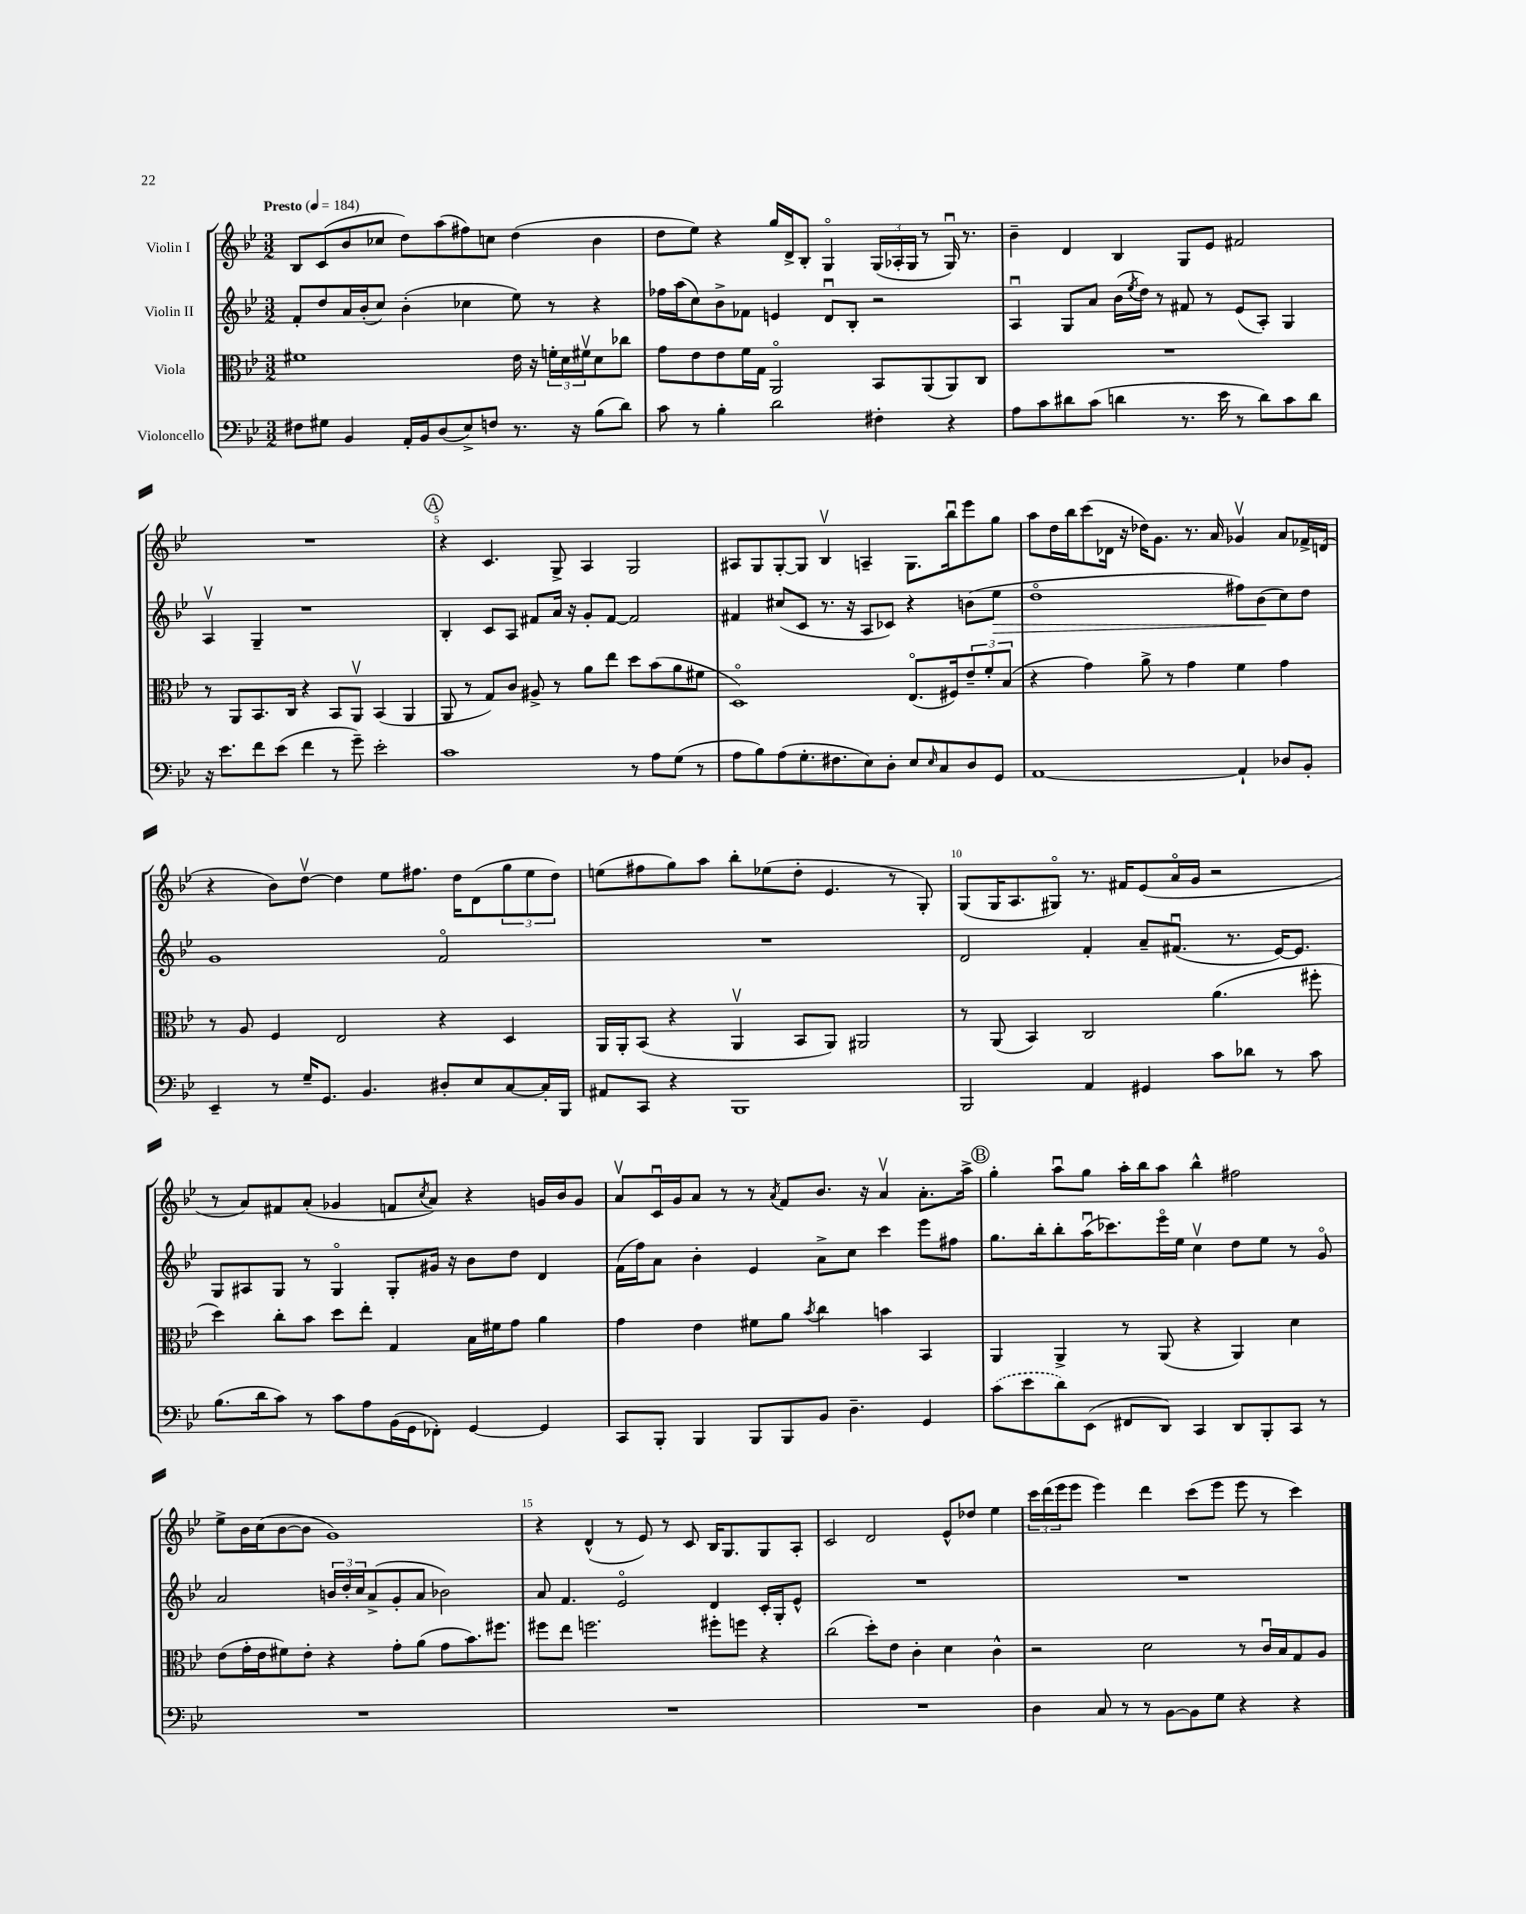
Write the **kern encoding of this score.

**kern	**kern	**kern	**kern
*staff4	*staff3	*staff2	*staff1
*clefF4	*clefC3	*clefG2	*clefG2
*k[b-e-]	*k[b-e-]	*k[b-e-]	*k[b-e-]
*M3/2	*M3/2	*M3/2	*M3/2
*MM184	*MM184	*MM184	*MM184
8F#	1f#	8f'	8B-
8G#	.	8dd	(8c
4BB-	.	16a	8b-
.	.	(16b-'	.
.	.	8cc)	8cc-
16AA'	.	(4b-'	8dd)
16BB-	.	.	.
(8D	.	.	(8aa
8E-^)	.	4cc-	8ff#)
8F	.	.	8cc
8.r	16e-	8ee-)	(4dd
.	16r	.	.
.	24f'	8r	.
.	24d	.	.
16r	.	.	.
.	24f#v	.	.
(8B-	8d	4r	4b-
8d)	8cc-	.	.
=	=	=	=
8c	8g	16ff-	8dd
.	.	(16aa	.
8r	8e-	8cc)	8ee-)
4B-'	8e-	8b-^	4r
.	16f	8f-	.
.	16G	.	.
2d	2AAo	4e	16gg
.	.	.	16d^
.	.	.	8B-'
.	.	8du	4Go
.	.	8B-'	.
4F#'	8BB-	2r	(24G
.	.	.	24A-'
.	.	.	24G
.	(8AA	.	8r
4r	8AA)	.	16Gu)
.	.	.	8.r
.	8C	.	.
=	=	=	=
8A	1.r	4Au	4b-~
8c	.	.	.
8d#	.	8G	4d
(8c	.	8a	.
4d	.	(16b-	4B-
.	.	8qee-	.
.	.	16dd)	.
.	.	8r	.
8.r	.	8f#	8G
.	.	8r	8e-
16e-	.	.	.
8r	.	(8e-	2f#
8d)	.	8A')	.
8c	.	4G	.
8d	.	.	.
=	=	=	=
16r	8r	4Av	1.r
8.e-	.	.	.
.	8AA	.	.
8f	8.BB-	4G~	.
(8e-	.	.	.
.	16C	.	.
4f	4r	1r	.
8r	8BB-	.	.
8g~)	8AAv	.	.
2e-'	(4BB-	.	.
.	4AA	.	.
=	=	=	=
1c	8AA	4B-'	4r
.	8r	.	.
.	8G)	8c	4.c
.	8c	8A	.
.	8A#^	8f#	.
.	8r	16a	8G^
.	.	16r	.
.	8a	8g'	4A
.	8ee-	[8f#	.
8r	8dd	2f#]	2G
8A	(8b-	.	.
(8G	8a	.	.
8r	8f#	.	.
=	=	=	=
8A	1Do)	4f#	8A#
8B-)	.	.	8G
(8A	.	(8cc#	[8G'
8.G'	.	8c	8G]
.	.	8.r	4B-v
8.F#	.	.	.
.	.	16r	.
8E-)	.	8A	4A~
8D'	.	8c-)	.
8E-	(8.E-o	4r	8.G
16qqE-	.	.	.
8C	.	.	.
.	16F#)	.	16bb-u
8D	12e-~	(8b	8eee-
.	12f'	.	.
8GG	.	8ee-	8gg
.	(12B-	.	.
=	=	=	=
[1AA	4r	1ddo	8aa
.	.	.	16dd
.	.	.	16bb-
.	4g)	.	(8ccc
.	.	.	16d-
.	.	.	16r
.	8a^	.	16dd-)
.	.	.	8.g
.	8r	.	.
.	4g	.	8.r
.	.	.	16a
4AA`]	4f	8ff#)	4g-v
.	.	(8b-	.
8D-	4g	8cc)	8a
8BB-'	.	8dd	16f-^
.	.	.	(16d
=	=	=	=
4EE-~	8r	1g	4r
.	8A	.	.
8r	4F	.	8b-)
16G~	.	.	[8ddv
8.GG	.	.	.
.	2E-	.	4dd]
4.BB-	.	.	.
.	.	.	8ee-
.	.	.	8.ff#
8D#'	4r	2fo	.
.	.	.	16dd
8E-	.	.	(8d
[8C	4D	.	12gg
.	.	.	12ee-
16C']	.	.	.
.	.	.	12dd)
16BBB-	.	.	.
=	=	=	=
8AA#	16AA	1.r	(8ee
.	16AA'	.	.
8CC	(8BB-	.	8ff#
4r	4r	.	8gg)
.	.	.	8aa
1BBB-	4AAv	.	8bb-'
.	.	.	(8ee-
.	8BB-	.	8dd'
.	8AA)	.	4.e-
.	2AA#	.	.
.	.	.	8r
.	.	.	8G')
=	=	=	=
2BBB-	8r	2d	(8G
.	(8AA	.	16G
.	.	.	8.A
.	4BB-)	.	.
.	.	.	8G#o)
4AA	2C	4f'	8.r
.	.	.	16f#
4GG#	.	8a~	(8e-
.	.	(8.f#u	16ao
.	.	.	16g
8c	(4.a	.	2r
.	.	8.r	.
8d-	.	.	.
8r	.	[16e-)	.
.	.	8.e-]	.
8c	8ff#'	.	.
=	=	=	=
(8.B-	4dd)	8G	8r
.	.	8A#	8a)
16d	.	.	.
8c)	8cc'	8G	8f#
8r	8b-	8r	(8a'
8c	8dd	4Go	4g-
8A	8ee-'	.	.
(16BB-	4G	8G'	8f
16GG	.	.	.
.	.	.	8qcc
8FF-')	.	16g#	8a)
.	.	16r	.
[4GG	16B-	8b-	4r
.	16f#	.	.
.	8g	8dd	.
4GG]	4a	4d	16g
.	.	.	16b-
.	.	.	8g
=	=	=	=
8CC	4g	(16f	8av
.	.	16ff)	.
8BBB-'	.	8a	16cu
.	.	.	16g
4BBB-	4e-	4b-'	8a
.	.	.	8r
8BBB-	8f#	4e-	8r
.	.	.	8qa
8BBB-	8a	.	8f
.	8qb-	.	.
8BB-	4cc	8a^	8.b-
4.D~	.	8cc	.
.	.	.	16r
.	4b	4ccc	4av
4GG	4BB-	8eee-	8.a'
.	.	8ff#	.
.	.	.	16aa^
=	=	=	=
(8c	4AA	8.gg	4gg'
8e-	.	.	.
.	.	16bb-'	.
8d)	4AA^	8bb-'	8aau
(8EE-	.	(16aau	8gg
.	.	8.ccc-)	.
8FF#	8r	.	16aa'
.	.	.	16bb-
8DD)	(8AA	16eee-o	8aa
.	.	16ee-	.
4CC	4r	4ccv	4bb-^^
8DD	4AA)	8dd	2ff#
8BBB-'	.	8ee-	.
8CC	4d	8r	.
8r	.	8go	.
=	=	=	=
1.r	(8e-	2a	8ee-^
.	16g'	.	16b-
.	16e-	.	(16cc
.	8f#)	.	[8b-
.	8e-'	.	8b-]
.	4r	24b	1g)
.	.	24dd'	.
.	.	24cc	.
.	.	(8a^	.
.	8g'	8g'	.
.	(8a	8a	.
.	8g	2b-)	.
.	8.b-)	.	.
.	8.ff#	.	.
=	=	=	=
1.r	8ff#	8a	4r
.	8ee-	4.f	.
.	2.ff	.	(4d^^
.	.	2e-o	8r
.	.	.	8e-)
.	.	.	8r
.	.	.	8c
.	8ff#'	4d	16B-
.	.	.	8.G
.	8ff	.	.
.	4r	16c'	8G
.	.	16G'	.
.	.	8e-^^	8A'
=	=	=	=
1.r	(2cc	1.r	2c
.	8dd')	.	2d
.	8e-	.	.
.	4c'	.	.
.	4d	.	8e-^^
.	.	.	8dd-
.	4c^^	.	4ee-
=	=	=	=
4D	2r	1.r	24ccc
.	.	.	(24ddd
.	.	.	24eee-
.	.	.	8eee-
8C	.	.	4eee-)
8r	.	.	.
8r	2d	.	4ddd
[8BB-	.	.	.
8BB-]	.	.	(8ccc
8G	.	.	8eee-
4r	8r	.	8eee-
.	16cu	.	8r
.	16B-	.	.
4r	8G	.	4ccc)
.	8A	.	.
==	==	==	==
*-	*-	*-	*-
